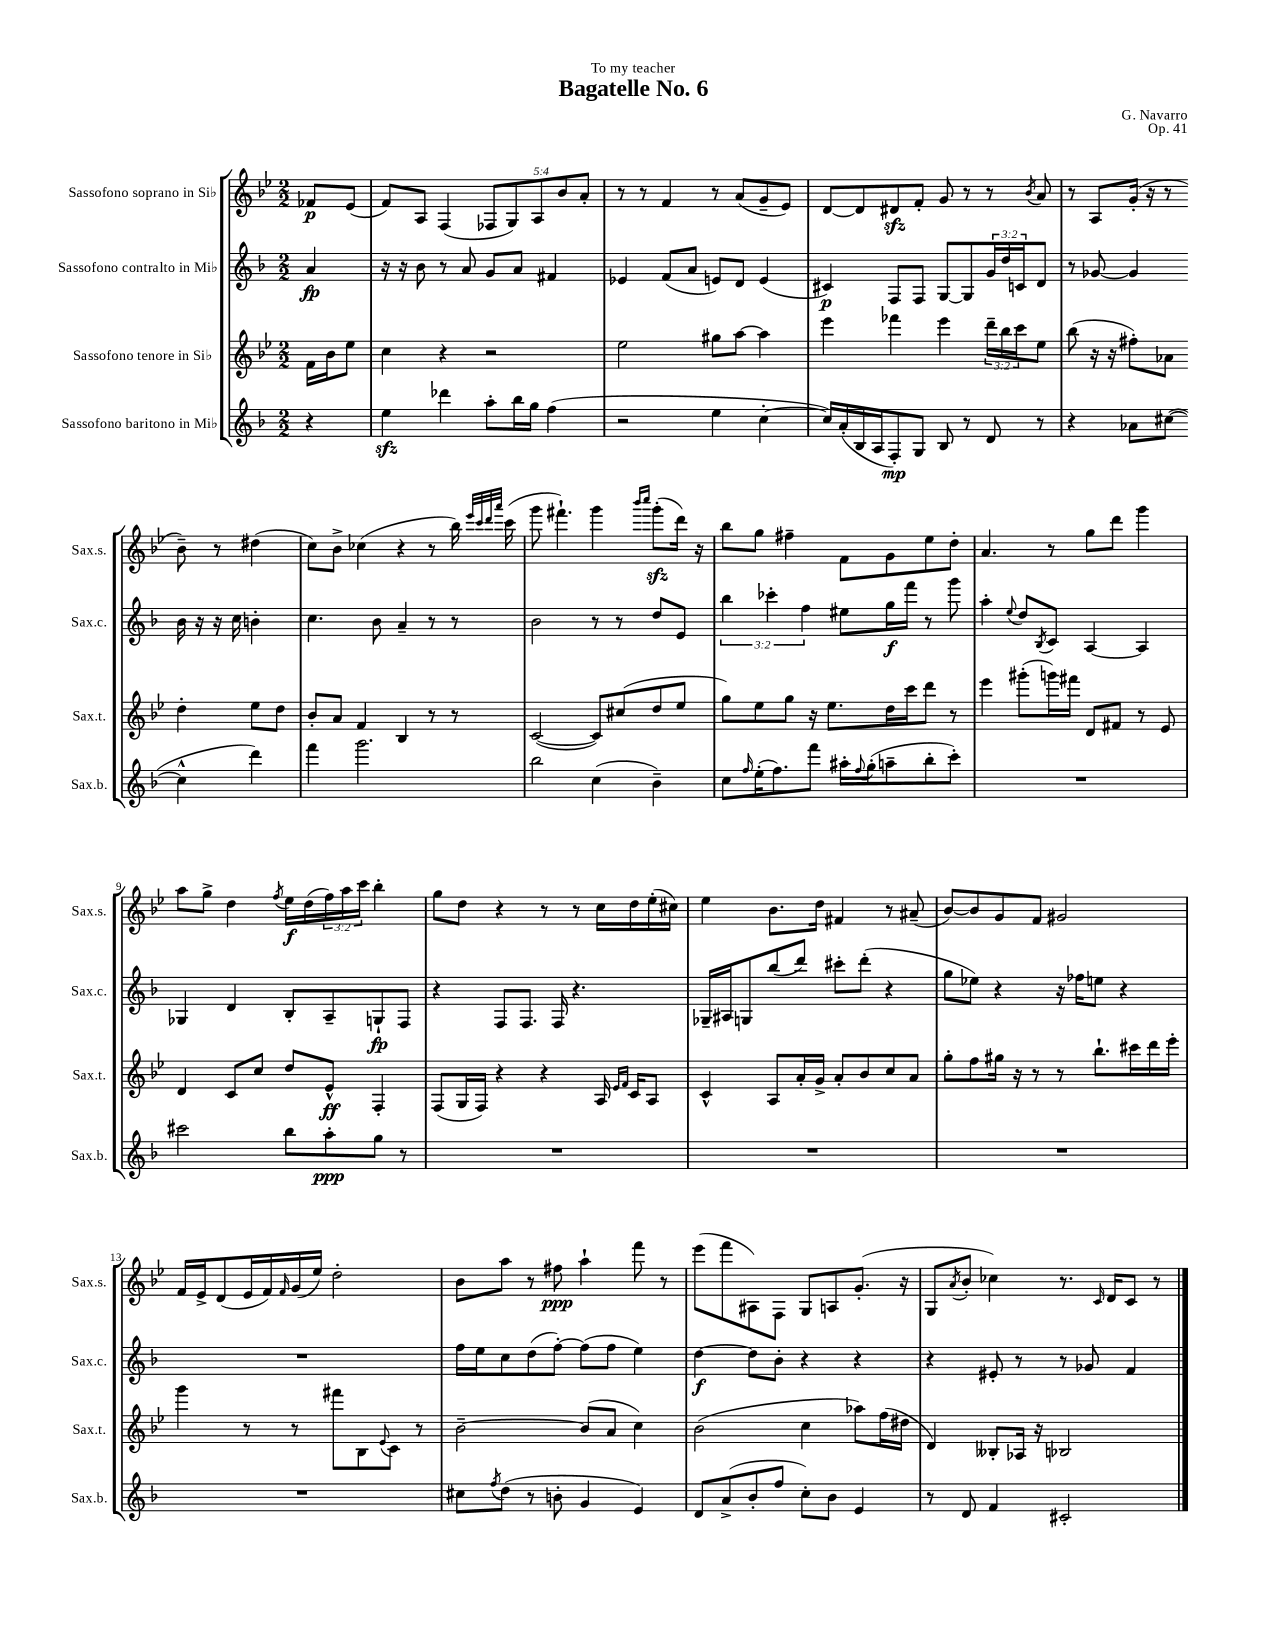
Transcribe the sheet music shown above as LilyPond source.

\header { title = "Bagatelle No. 6" composer = "G. Navarro" dedication = "To my teacher" opus = "Op. 41" }
<<
\new StaffGroup <<
\new Staff = "s0" \with { instrumentName = "Sassofono soprano in Sib" shortInstrumentName = "Sax.s." } {
    \clef treble \key bes \major \numericTimeSignature \time 2/2 \override Staff.TupletNumber.text = #tuplet-number::calc-fraction-text \partial 4
    fes'8\p ees'8( |
    f'8) a8 f4( \tuplet 5/4 { fes8 g8) a8 bes'8 a'8-. } |
    r8 r8 f'4 r8 a'8( g'8-- ees'8) |
    d'8~ d'8 dis'8\sfz f'8-. g'8 r8 r8 \acciaccatura { bes'8 } a'8 |
    r8 a8 g'16-.( r16 r8 bes'8--) r8 dis''4( |
    c''8) bes'8-> ces''4( r4 r8 bes''16) \grace { ees'''32 c'''32 d'''32 a'''32 } c'''16( |
    g'''8 fis'''4.-!) g'''4 \grace { bes'''16 c''''16 } g'''8-.\sfz( d'''16) r16 |
    bes''8 g''8 fis''4-- f'8 g'8 ees''8 d''8-. |
    a'4. r8 g''8 d'''8 g'''4 |
    a''8 g''8-> d''4 \acciaccatura { f''8 } ees''16\f d''16( \tuplet 3/2 { f''16) a''16 c'''16 } bes''4-. |
    g''8 d''8 r4 r8 r8 c''16 d''16 ees''16-.( cis''16) |
    ees''4 bes'8. d''16 fis'4 r8 ais'8--( |
    bes'8~) bes'8 g'8 f'8 gis'2 |
    f'16 ees'16-> d'8( ees'16 f'16) \grace { f'16 } g'16( ees''16) d''2-. |
    bes'8 a''8 r8 fis''8\ppp a''4-! f'''8 r8 |
    ees'''8( f'''8 ais8) f8 g8 a8 g'8.-.( r16 |
    g8 \acciaccatura { a'8 } bes'8-. ces''4) r8. \grace { c'16 } d'16 c'8 r8 \bar "|." |
}
\new Staff = "s1" \with { instrumentName = "Sassofono contralto in Mib" shortInstrumentName = "Sax.c." } {
    \clef treble \key f \major \numericTimeSignature \time 2/2 \override Staff.TupletNumber.text = #tuplet-number::calc-fraction-text \partial 4
    a'4\fp |
    r16 r16 bes'8 r8 a'8 g'8 a'8 fis'4 |
    ees'4 f'8( a'8 e'8) d'8 e'4( |
    cis'4\p) f8 f8 g8~ g8 \tuplet 3/2 { g'16 d''16 c'16 } d'8 |
    r8 ges'8~ ges'4 bes'16 r16 r16 c''16 b'4-. |
    c''4. bes'8 a'4-- r8 r8 |
    bes'2 r8 r8 d''8 e'8 |
    \tuplet 3/2 { bes''4 ces'''4-. f''4 } eis''8 g''16\f f'''16 r8 g'''8 |
    a''4-. \appoggiatura { e''8 } d''8 \acciaccatura { bes8 } c'8 a4~ a4 |
    ges4 d'4 bes8-. a8-- g8-!\fp f8 |
    r4 f8 f8. f16 r4. |
    ges16-- ais16 g8 bes''8( d'''8) cis'''8-. d'''8-.( r4 |
    g''8 ees''8) r4 r16 fes''16 e''8 r4 |
    R1 |
    f''16 e''16 c''8 d''8( f''8~-.) f''8( f''8 e''4) |
    d''4~\f d''8 bes'8-. r4 r4 |
    r4 eis'8-. r8 r8 ges'8 f'4 \bar "|." |
}
\new Staff = "s2" \with { instrumentName = "Sassofono tenore in Sib" shortInstrumentName = "Sax.t." } {
    \clef treble \key bes \major \numericTimeSignature \time 2/2 \override Staff.TupletNumber.text = #tuplet-number::calc-fraction-text \partial 4
    f'16 bes'16 ees''8 |
    c''4 r4 r2 |
    ees''2 gis''8 a''8~ a''4 |
    ees'''4 fes'''4 ees'''4 \tuplet 3/2 { d'''16-- bes''16 c'''16 } ees''8 |
    bes''8( r16 r16 fis''8-.) aes'8 d''4-. ees''8 d''8 |
    bes'8-. a'8 f'4 bes4 r8 r8 |
    c'2~( c'8) cis''8( d''8 ees''8 |
    g''8) ees''8 g''8 r16 ees''8. d''16 c'''16 d'''8 r8 |
    ees'''4 gis'''8-.( g'''16) fis'''16 d'8 fis'8 r8 ees'8 |
    d'4 c'8 c''8 d''8 ees'8-^\ff f4-. |
    f8( g16 f16) r4 r4 a16 \grace { ees'16 f'16 } c'16 a8 |
    c'4-^ a8 a'16-. g'16-> a'8-. bes'8 c''8 a'8 |
    g''8-. f''8 gis''16 r16 r8 r8 bes''8.-! cis'''16 d'''16 ees'''16-. |
    g'''4 r8 r8 fis'''8 bes8 \appoggiatura { ees'8 } c'8 r8 |
    bes'2~-- bes'8( a'8 c''4) |
    bes'2( c''4 aes''8) f''16( dis''16 |
    d'4) beses8-. aes16 r16 bes2 \bar "|." |
}
\new Staff = "s3" \with { instrumentName = "Sassofono baritono in Mib" shortInstrumentName = "Sax.b." } {
    \clef treble \key f \major \numericTimeSignature \time 2/2 \partial 4
    r4 |
    e''4\sfz des'''4 a''8-. bes''16 g''16 f''4( |
    r2 e''4 c''4~-. |
    c''16) a'16-.( bes16 a16 f8-.\mp) g8 bes8 r8 d'8 r8 |
    r4 aes'8 cis''8~( cis''4-^ d'''4) |
    f'''4 g'''2. |
    bes''2 c''4( bes'4--) |
    c''8 \grace { f''16 } e''16-.( f''8.) f'''8 ais''16-. \appoggiatura { f''8 } g''16-.( a''8-- bes''8-. c'''8-.) |
    R1 |
    cis'''2 bes''8 a''8-.\ppp g''8 r8 |
    R1 |
    R1 |
    R1 |
    R1 |
    cis''8 \acciaccatura { f''8 } d''8( r8 b'8-. g'4 e'4) |
    d'8 a'8->( bes'8-. f''8 c''8-.) bes'8 e'4 |
    r8 d'8 f'4 cis'2-. \bar "|." |
}
>>
>>
